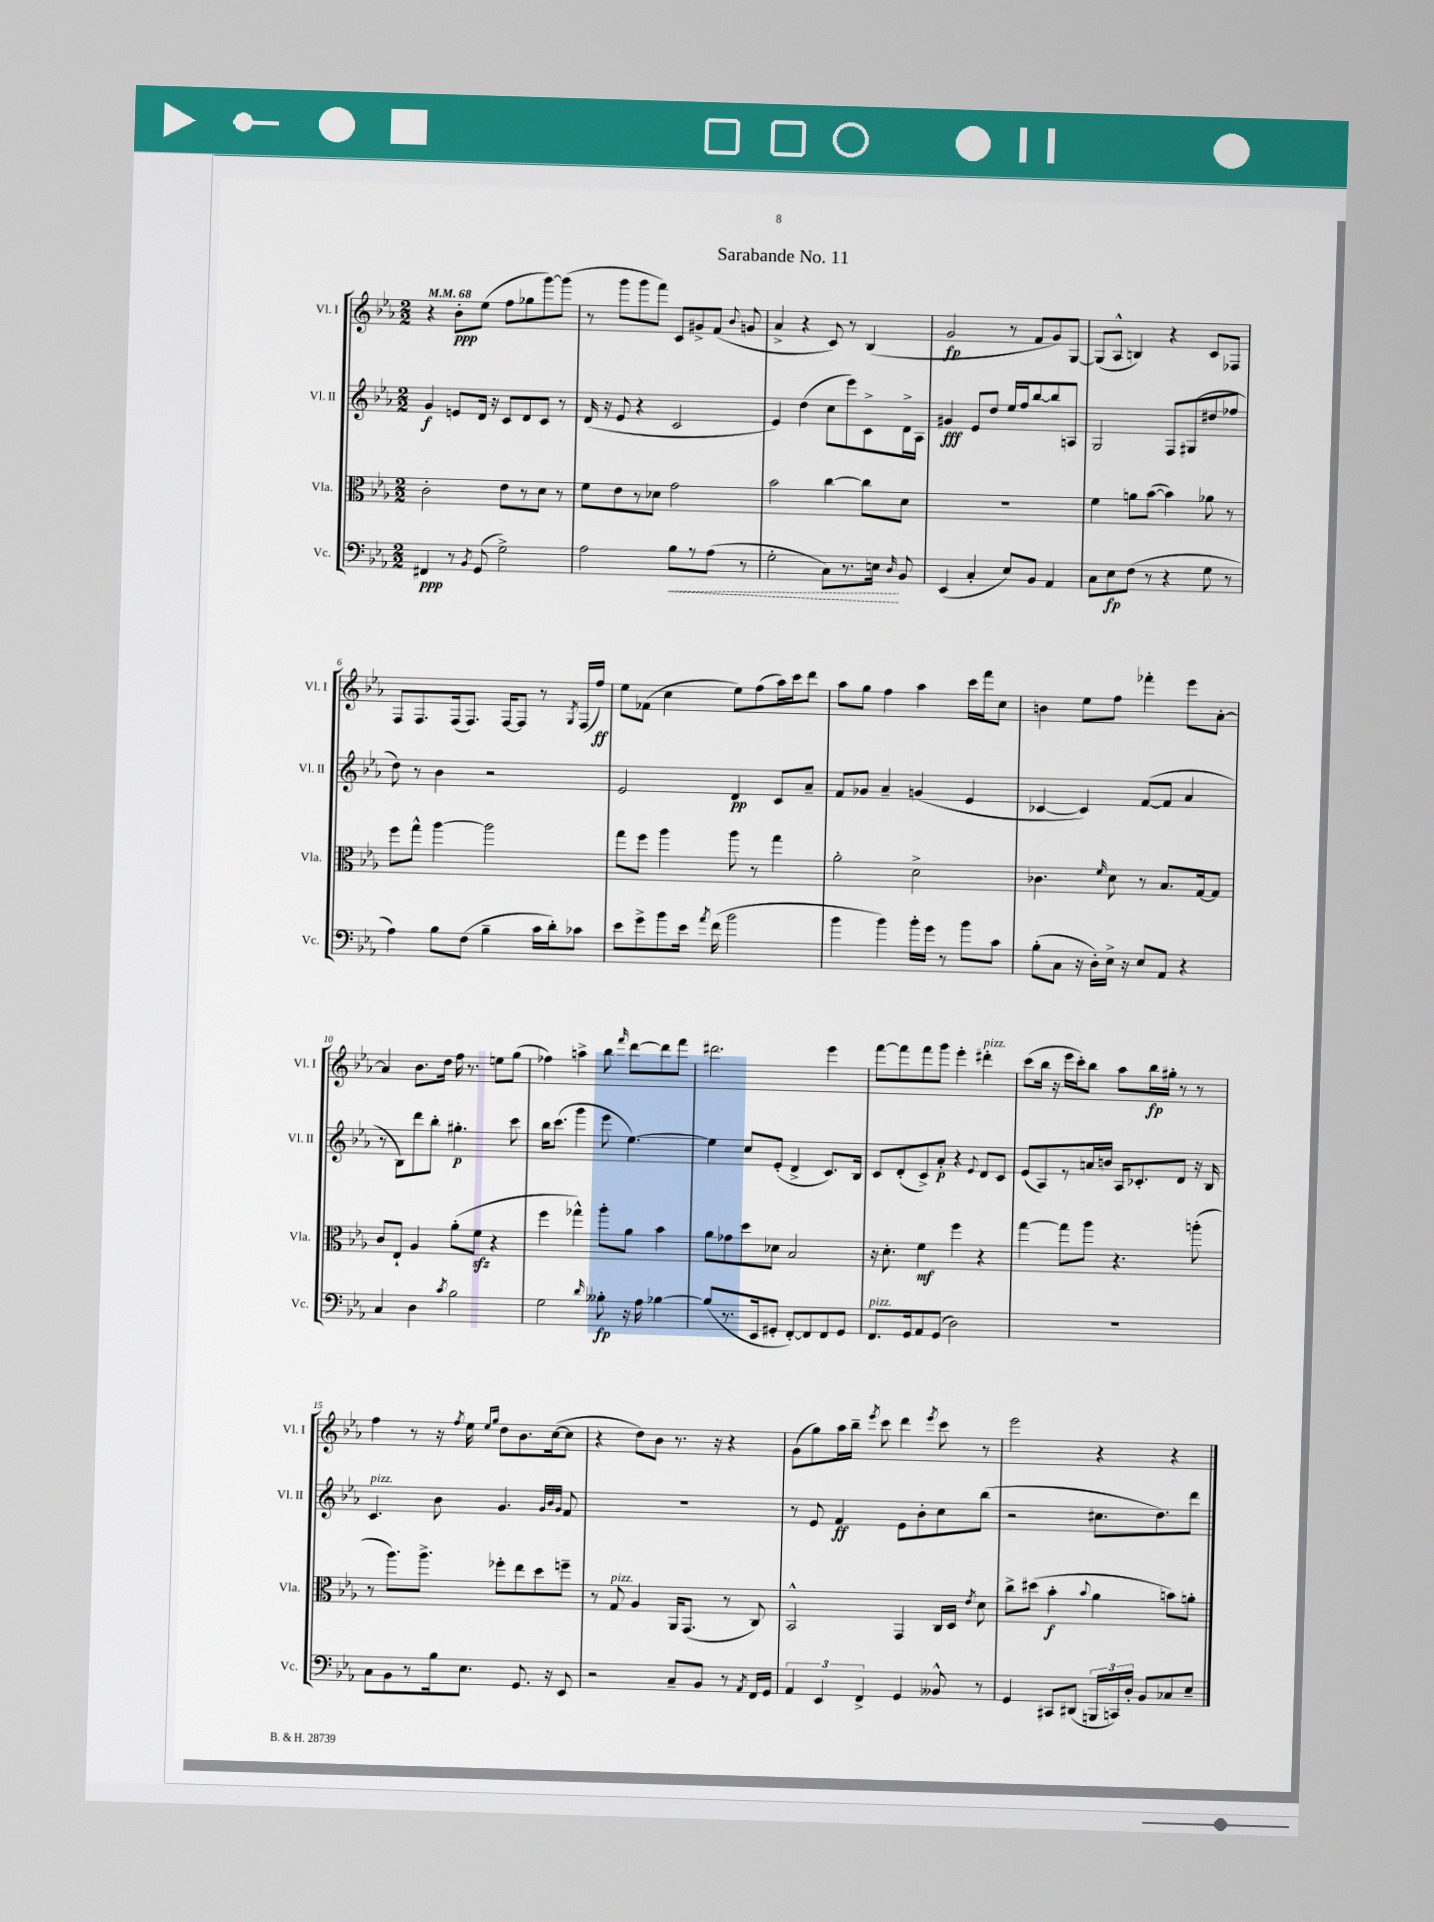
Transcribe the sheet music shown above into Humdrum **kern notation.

**kern	**kern	**kern	**kern
*staff4	*staff3	*staff2	*staff1
*clefF4	*clefC3	*clefG2	*clefG2
*k[b-e-a-]	*k[b-e-a-]	*k[b-e-a-]	*k[b-e-a-]
*M2/2	*M2/2	*M2/2	*M2/2
*MM68	*MM68	*MM68	*MM68
4FF#	2c'	4g	4r
8r	.	8e	8b-'
8qBB-	.	.	.
(8GG	.	16d	(8ee-
.	.	16r	.
2G^)	8e-	8c	8ff
.	8r	8d	8gg-
.	8d	8c	[8ggg)
.	8r	8r	(8ggg]
=	=	=	=
2A-	8f	(16d	8r
.	.	16r	.
.	8e-	8e-	8ggg
.	8r	4r	8ggg
.	8d-	.	8fff)
8B-	2g	2c	8c
8r	.	.	8g#^
(8A-	.	.	(8f
.	.	.	8qqb-
8r	.	.	8g
=	=	=	=
2G'	2b-	4e-)	4a-^
.	.	(4dd	4r
8C)	[4cc	8cc	8c)
8.r	.	8eee-)	8r
.	8cc]	8c^	(4B-
16E	.	.	.
16qqD	.	.	.
8BB-	8d	16d^	.
.	.	16A-	.
=	=	=	=
(4EE-	1r	4g#	2g
4C'	.	8e-	.
.	.	8dd	.
8E-)	.	16ee-	8r
.	.	16ff	.
8BB-	.	[8bb-	8f
4AA-	.	8bb-]	8g)
.	.	8A	[8G
=	=	=	=
8C	4f	2G	(8G]
8E-	.	.	8A-^^
(8F	8a	.	4B)
8r	([8b-	.	.
4r	4b-])	8F	4r
.	.	(8G#	.
8G	8a-	8dd#	8c
8r	8r	8ff-	8F-
=	=	=	=
4A-)	8ff	8dd)	8F
.	8gg^^	8r	8.F
8B-	[4aa-	4b-	.
.	.	.	(16F
(8F	.	.	8.F)
4B-~	2aa-]	2r	.
.	.	.	[16F
.	.	.	8F]
16c	.	.	8r
16d')	.	.	.
.	.	.	8qG
8c-	.	.	(16F
.	.	.	16ff)
=	=	=	=
8e-	8gg	2e-	8ee-
8g^	8ff	.	(8f-
8b-	4aa-	.	4cc
16e-	.	.	.
8qa-	.	.	.
(16f	.	.	.
2b-	8aa-	4d	8ee-)
.	8r	.	(8ff
.	4gg	8c	16aa-)
.	.	.	16ccc
.	.	8a-~	8ddd
=	=	=	=
4b-	2a-'	8f	8aa-
.	.	8g-	8gg
4b-)	.	4a-~	4ff
16b-'	2d^	(4g	4aa-
16g	.	.	.
8r	.	.	.
8b-	.	4e-	16ccc
.	.	.	16fff
8c	.	.	8cc
=	=	=	=
(8B-'	4.c-	[4c-	4b
8C	.	.	.
16r	.	4c-])	8ee-
16D')	.	.	.
.	16qqf	.	.
16E-^	8d	.	8ff
16r	.	.	.
8E-	8r	([8f	4fff-'
8AA-	8.B-	8f]	.
4r	.	4a-	8eee-
.	[16G	.	.
.	8G]	.	[8a-'
=	=	=	=
4C	8c	8r	4a-]
.	8E-`	8B-)	.
4D	4A-	8ddd	8.b-
.	.	8bb-'	.
.	.	.	16dd
8qc	.	.	.
2B-	(8a-'	4.gg#'	16ff
.	.	.	8.r
.	8f	.	.
.	4r	.	8ee
.	.	8ccc	(8gg
=	=	=	=
2G	4ff	16bb-	4ff-)
.	.	(8.ccc	.
.	4gg-^^)	4ggg	4aa^
16qqd	.	.	.
8B--'	8aa-'	8eee-	8bb-
.	.	.	16qqfff
16r	8a-	[4.ee-)	[8ddd
16A-	.	.	.
[4B-	4b-	.	8ddd]
.	.	.	8fff
=	=	=	=
(8B-]	8a-	4ee-]	2.ddd#
8.r	8g-	.	.
.	8dd	8cc	.
16EE-	.	.	.
8GG#'	8d-	(8e-'	.
[8FF')	2B-	4d^	.
8FF]	.	.	.
8FF	.	8.c)	4eee-
8GG#	.	.	.
.	.	16B-	.
=	=	=	=
8.FF	16r	8c	[8fff
.	8.d'	.	.
.	.	(8d'	8fff]
16GG	.	.	.
8AA-	4f	8c^)	8fff
(8GG	.	8a-'	8ggg
2D)	4ff	4r	4eee-'
.	.	8qqe-	.
.	4r	8d	4ddd#'
.	.	8c	.
=	=	=	=
1r	[4gg	(8e-	(8ccc
.	.	8A-)	16bb-
.	.	.	16r
.	8gg]	8r	16eee-
.	.	.	16ccc')
.	8aa-	16a	8bb-
.	.	16b	.
.	4.r	16A-	8aa-
.	.	8.c-'	.
.	.	.	16bb-
.	.	.	16gg#'
.	.	8d	8r
.	(8aa'	16r	8r
.	.	16B-	.
=	=	=	=
8C	8r	4.c	4ff
8BB-	8.aa-)	.	.
8r	.	.	8r
.	8.aa-^	.	.
16B-	.	8b-	16r
.	.	.	8qff
8.E-	.	.	16ee-
.	.	.	16qqee-
.	.	.	16qqgg
.	8ff-'	4.g	8dd
8.GG	8ee-	.	8.b-
.	8dd	.	.
16r	.	.	([16cc
.	.	32qqg	.
.	.	32qqb-	.
.	.	32qqg	.
8EE-	8ff~	8f	8cc]
=	=	=	=
2r	8r	1r	4r
.	8G	.	.
.	4A-	.	8dd)
.	.	.	8b-
8C~	16AA-	.	8.r
.	(8.GG	.	.
8BB-	.	.	.
.	.	.	16r
8r	8r	.	4r
8qAA-	.	.	.
16FF	8C)	.	.
16GG	.	.	.
=	=	=	=
6AA-	2BB-^^	8r	(8g
.	.	8e-	8gg)
6EE-	.	.	.
.	.	4f	16aa-
.	.	.	16bb-~
6FF^	.	.	.
.	.	.	8qeee-
.	.	.	8ccc
4GG	4GG	8e-	4ddd
.	.	8b-'	.
.	.	.	8qeee-
8BB--^^	16C	8cc	8ccc
.	16D	.	.
.	8qe-	.	.
8r	8d	(8bb-	8r
=	=	=	=
4GG	8cc^	2r	2eee-
.	(8dd#	.	.
8CC#	4b-'	.	.
(8DD#	.	.	.
.	8qqb-	.	.
24BBB	4a-	8.cc#	4r
24CC)	.	.	.
24D'	.	.	.
8BB-	.	.	.
.	.	8.dd)	.
8C-	8b)	.	4r
8E-~	8a'	8ddd	.
==	==	==	==
*-	*-	*-	*-
